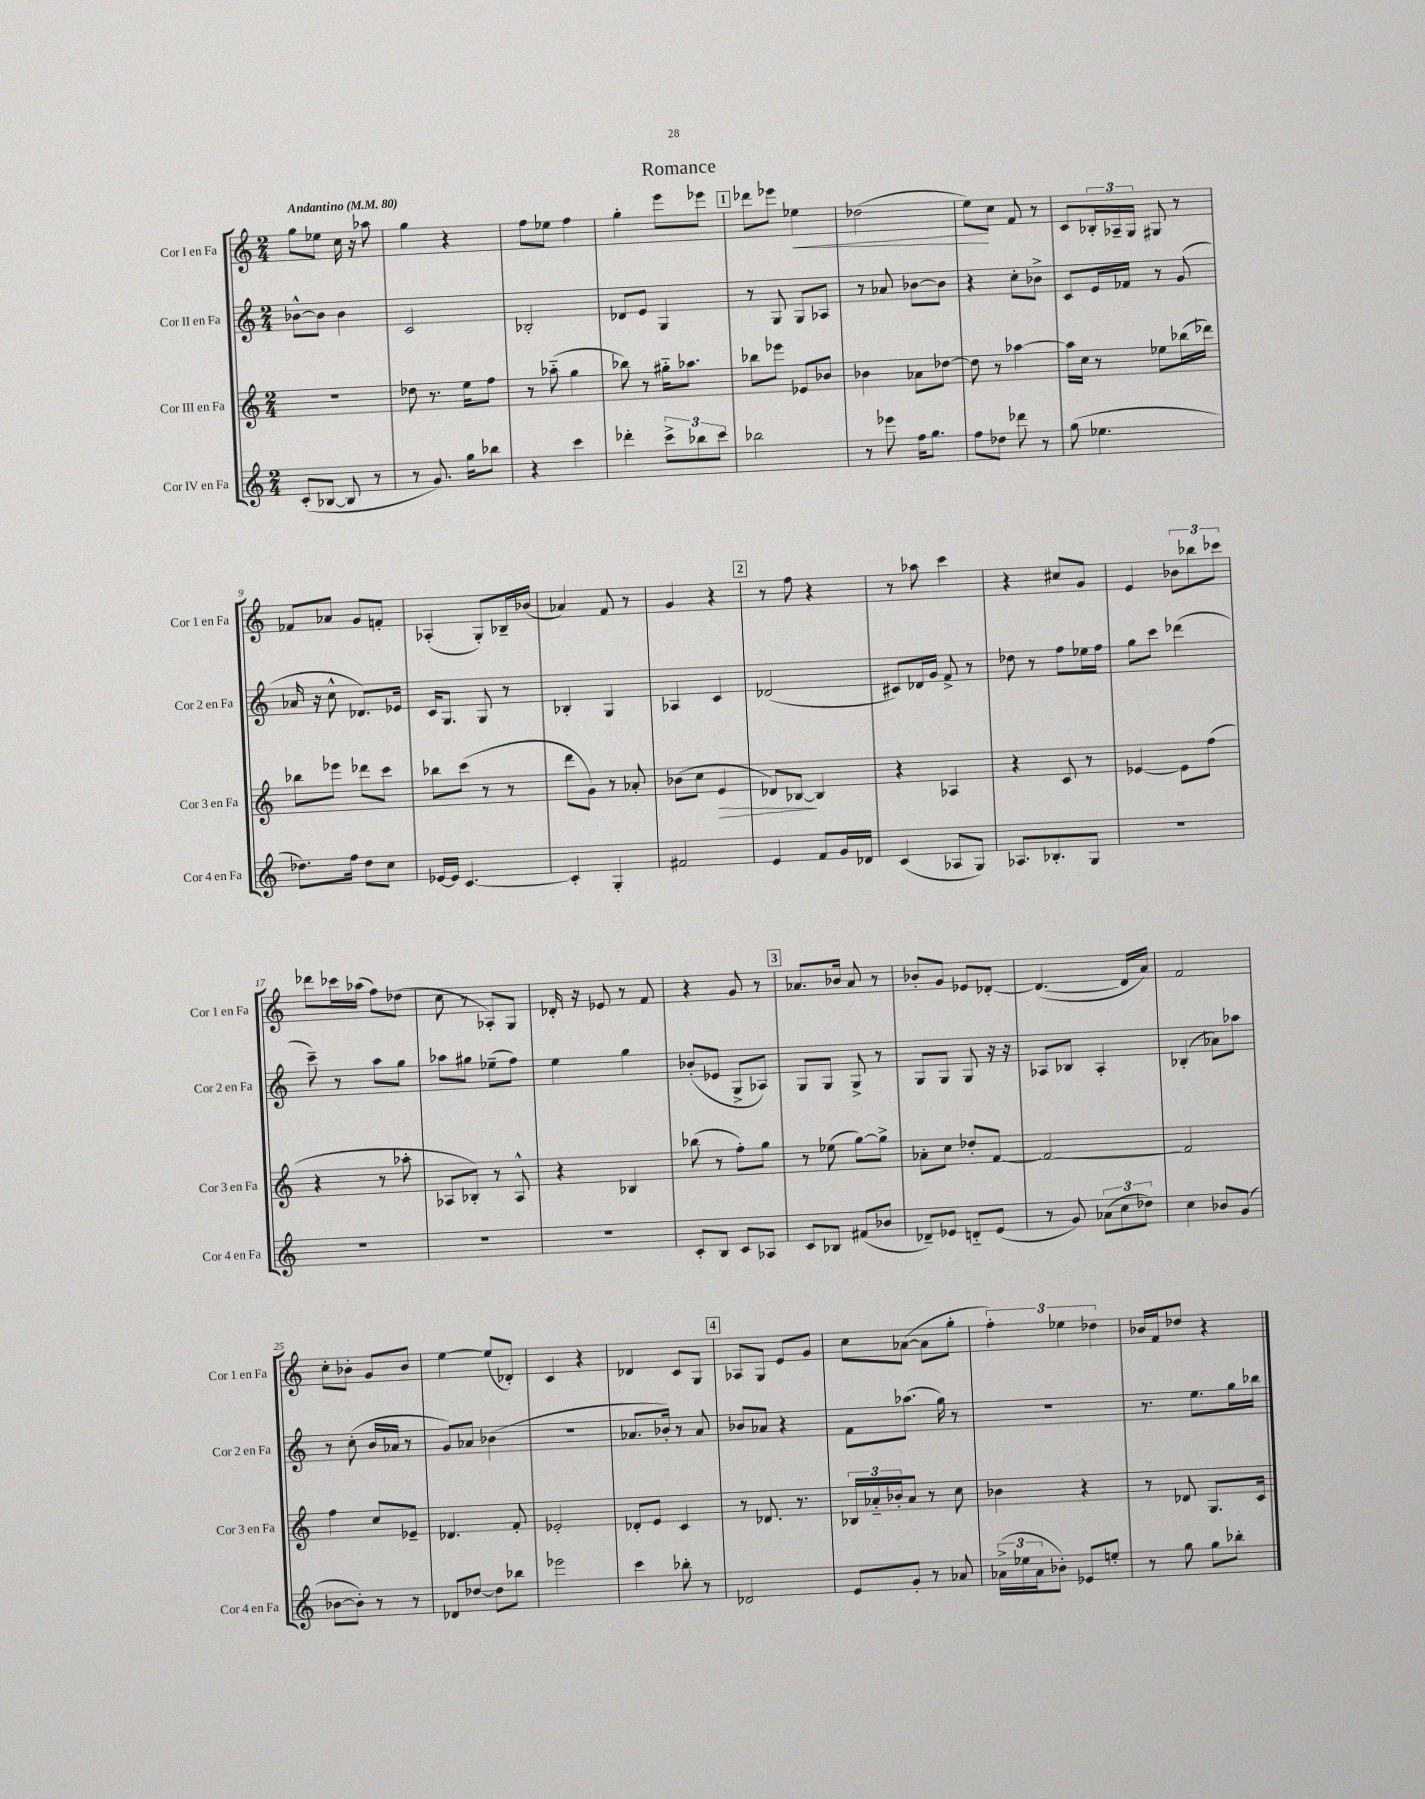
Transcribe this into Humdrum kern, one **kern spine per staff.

**kern	**kern	**dynam	**kern	**kern	**dynam
*part4	*part3	*part3	*part2	*part1	*part1
*staff4	*staff3	*staff3	*staff2	*staff1	*staff1
*I"Cor IV en Fa	*I"Cor III en Fa	*	*I"Cor II en Fa	*I"Cor I en Fa	*
*I'Cor 4 en Fa	*I'Cor 3 en Fa	*	*I'Cor 2 en Fa	*I'Cor 1 en Fa	*
*clefG2	*clefG2	*	*clefG2	*clefG2	*
*k[]	*k[]	*	*k[]	*k[]	*
*M2/4	*M2/4	*	*M2/4	*M2/4	*
*MM80	*MM80	*	*MM80	*MM80	*
=1	=1	=1	=1	=1	=1
!	!	!	!	!LO:TX:a:B:t=Andantino	!
(8c'/L	2r	.	[8b-X^^\L	8gg\L	.
[8B-X/J	.	.	8b-\J]	8ee-X\J	.
8B-/]	.	.	4b-\	16cc\	.
.	.	.	.	16r	.
8r	.	.	.	8aa-X\	.
=2	=2	=2	=2	=2	=2
8r	8dd-X\	.	2c/	4gg\	.
8.g/)	8.r	.	.	.	.
.	.	.	.	4r	.
16gg\KL	16ee\KL	.	.	.	.
8bb-X\J	8ff\J	.	.	.	.
=3	=3	=3	=3	=3	=3
4r	8r	.	2B-X'/	8ff\L	.
.	(8aa-X\	.	.	8ee-X\J	.
4ccc\	4gg\	.	.	4ff\	.
=4	=4	=4	=4	=4	=4
4ddd-X'\	8bb-X\)	.	8d-X/L	4gg'\	.
.	8r	.	8e/J	.	.
12ccc^\L	16gg#X\KL	.	4G/	8eee\L	.
.	8.aa-X\J	.	.	.	.
12bb-X\	.	.	.	.	.
.	.	.	.	8eee-X\J	.
12ccc\J	.	.	.	.	.
!!LO:REH:place=s1:t=1
=5	=5	=5	=5	=5	=5
2bb-X\	8bb-X\L	.	8r	8ddd-X\L	.
.	8eee-X\J	.	8G/	8eee-X\J	.
!	!	!	!	!	!LO:HP:b
.	8e-X/L	.	8G/L	4ee-X\	<
.	8b-X/J	.	8A-X/J	.	.
=6	=6	=6	=6	=6	=6
8r	4b-X\	.	8r	(2dd-X\	.
8eee-X\	.	.	8a-X/	.	.
16ff\KL	8a-X\L	.	[8b-X\L	.	.
8.gg\J	.	.	.	.	.
.	[8dd-X\J	.	8b-\J]	.	.
=7	=7	=7	=7	=7	=7
8ff\L	8dd-\]	.	4r	8ee\L)	.
8dd-X\J	8r	.	.	8cc\J	[
8ddd-X\	[4aa-X\	.	8cc'\L	8f/	.
8r	.	.	8b-X^\J	8r	.
=8	=8	=8	=8	=8	=8
(8gg\	16aa-\LL]	.	8c/L	8c/L	.
.	16cc\JJ	.	.	.	.
4.ee-X\	8r	.	16e/L	24B-X'/L	.
.	.	.	.	24A-X~/	.
.	.	.	16f-X/JJ	.	.
.	.	.	.	24G/JJ	.
.	8ee-X\L	.	8r	8G#X/	.
.	(16bb-X\L	.	(8g/	8r	.
.	16ddd-X\JJ)	.	.	.	.
!!LO:LB:g=z
=9	=9	=9	=9	=9	=9
8.dd-X\L)	8bb-X\L	.	16a-X/	8f-X/L	.
.	.	.	16r	.	.
.	8eee-X\J	.	8cc^^\	8a-X/J	.
16ff\Jk	.	.	.	.	.
8dd-\L	8ddd-X\L	.	8.d-X/L)	8g/L	.
8cc\J	8ccc\J	.	.	8fn'/J	.
.	.	.	16e-X/Jk	.	.
=10	=10	=10	=10	=10	=10
[16e-X/LL	8bb-X\L	.	16c/KL	(4A-X'/	.
16e-/JJ]	.	.	8.G/J	.	.
[4.c/	(8ccc\J	.	.	.	.
.	8r	.	8G/	8G'/L)	.
.	8r	.	8r	16B-X~/L	.
.	.	.	.	(16b-X/JJ	.
=11	=11	=11	=11	=11	=11
4c'/]	8ddd\L	.	4B-X'/	4a-X/)	.
.	8g\J)	.	.	.	.
4G'/	8r	.	4G/	8f/	.
.	8a-X'/	.	.	8r	.
=12	=12	=12	=12	=12	=12
2f#X/	(8b-X\L	.	4A-X/	4g/	.
.	8cc\J	.	.	.	.
!	!	!LO:HP:b	!	!	!
.	4e/	>	4c/	4r	.
!!LO:REH:place=s1:t=2
=13	=13	=13	=13	=13	=13
4e/	8d-X/L)	.	(2d-X/	8r	.
.	[8B-X/J	.	.	8ff\	.
8f/L	4B-/]	]	.	4r	.
16g/L	.	.	.	.	.
16d-X/JJ	.	.	.	.	.
=14	=14	=14	=14	=14	=14
(4c/	4r	.	8c#X/L)	8r	.
.	.	.	16d-X/L	8aa-X\	.
.	.	.	16g/JJ	.	.
8A-X/L	4A-X/	.	8f^/	4ccc\	.
8G/J)	.	.	8r	.	.
=15	=15	=15	=15	=15	=15
8.A-X/L	4r	.	8dd-X\	4r	.
.	.	.	8r	.	.
8.B-X'/	.	.	.	.	.
.	8c/	.	8ff\L	8cc#X/L	.
8G/J	8r	.	16ee-X\L	8g/J	.
.	.	.	16ff\JJ	.	.
=16	=16	=16	=16	=16	=16
2r	[4e-X/	.	8gg\L	4e/	.
.	.	.	8ccc\J	.	.
.	8e-\L]	.	(4ddd-X\	12b-X\L	.
.	.	.	.	12bb-X\	.
.	(8ff\J	.	.	.	.
.	.	.	.	12ccc-X\J	.
!!LO:LB:g=z
=17	=17	=17	=17	=17	=17
2r	4r	.	8ccc~\)	8ddd-X\L	.
.	.	.	8r	16ccc-X\L	.
.	.	.	.	(16aa-X\JJ	.
.	8r	.	8aa\L	8ff\L)	.
.	8aa-X'\	.	8gg\J	(8dd-X\J	.
=18	=18	=18	=18	=18	=18
2r	8A-X/L	.	8aa-X\L	8cc\	.
.	8B-X'/J)	.	8gg#X\J	8r	.
.	8r	.	(8ee-X~\L	8A-X'/L)	.
.	8A-^^/	.	8ff\J)	8G/J	.
=19	=19	=19	=19	=19	=19
2r	4r	.	4ee\	16d-X'/	.
.	.	.	.	16r	.
.	.	.	.	8e-X/	.
.	4B-X/	.	4gg\	8r	.
.	.	.	.	8f/	.
=20	=20	=20	=20	=20	=20
8c'/L	(8bb-X\	.	(8b-X'/L	4r	.
8B/J	8r	.	8e-X/J	.	.
8c/L	8ff'\L)	.	8G^/L	8g/	.
8A-X/J	8gg\J	.	8A-X/J)	8r	.
!!LO:REH:place=s1:t=3
=21	=21	=21	=21	=21	=21
8c/L	8r	.	8G/L	8.a-X/L	.
8B-X/J	(8ee-X\	.	8G/J	.	.
.	.	.	.	16b-X/Jk	.
(8f#X/L	[8gg\L)	.	8G^/	8a-/	.
8b-X/J	8gg^\J]	.	8r	8r	.
=22	=22	=22	=22	=22	=22
8d-X~/L)	8a-X'\L	.	8G/L	8b-X'/L	.
8e-X/J	8cc\J	.	8G/J	8g/J	.
8dn/L	8dd-X'/L	.	8G/	8e-X/L	.
(8e-/J	[8f/J	.	16r	[8d-X'/J	.
.	.	.	16r	.	.
=23	=23	=23	=23	=23	=23
8r	2f/_	.	8A-X/L	(4.d-/_	.
8g/)	.	.	8B-X/J	.	.
(12a-X\L	.	.	4A-'/	.	.
12cc\	.	.	.	.	.
.	.	.	.	16d-/LL]	.
12dd-X\J)	.	.	.	.	.
.	.	.	.	16a/JJ)	.
=24	=24	=24	=24	=24	=24
4cc\	2f/]	.	(4B-X'/	2f/	.
8b-X/L	.	.	8a-X\L)	.	.
(8g/J	.	.	8aa-X\J	.	.
!!LO:LB:g=z
=25	=25	=25	=25	=25	=25
[8b-X\L	4ff\	.	8r	8cc'\L	.
8b-'\J])	.	.	(8cc'\	8b-X'\J	.
8r	8cc/L	.	16b/LL	8g/L	.
.	.	.	16a-X/JJ	.	.
8r	8e-X~/J	.	8r	8b-/J	.
=26	=26	=26	=26	=26	=26
8d-X/L	4.d-X/	.	8g/L)	[4ee\	.
[8dd-X/J	.	.	8a-X/J	.	.
8dd-\L]	.	.	(4b-X\	(8ee/L]	.
8bb-X\J	8f'/	.	.	8d-X'/J)	.
=27	=27	=27	=27	=27	=27
2eee-X\	2e-X'/	.	2r	4c/	.
.	.	.	.	4r	.
=28	=28	=28	=28	=28	=28
4ccc\	8d-X'/L	.	8.a-X/L	4d-X/	.
.	8e/J	.	.	.	.
.	.	.	16b-X'/Jk)	.	.
8bb-X'\	4c/	.	8r	8c/L	.
8r	.	.	8a-/	8G/J	.
!!LO:REH:place=s1:t=4
=29	=29	=29	=29	=29	=29
2d-X/	8r	.	8b-X/L	8A-X/L	.
.	8.d-X/	.	8a-X/J	8G/J	.
.	.	.	4r	8e/L	.
.	8.r	.	.	.	.
.	.	.	.	8g/J	.
=30	=30	=30	=30	=30	=30
8e/L	24B-X/LL	.	8f\L	8cc\L	.
.	24a-X/	.	.	.	.
.	24b-X'/J	.	.	.	.
8g'/J	8a-/J	.	(8.aa-X\J	([8a-X\J	.
8r	8r	.	.	8a-\L]	.
.	.	.	16gg\)	.	.
8a-X/	8cc\	.	8r	8gg'\J	.
=31	=31	=31	=31	=31	=31
(24a-X^\LL	4b-X\	.	2r	6ff'\)	.
24ee-X\	.	.	.	.	.
24a-\J	.	.	.	.	.
8b-X'\J)	.	.	.	.	.
.	.	.	.	6ee-X\	.
8e-X/L	4r	.	.	.	.
.	.	.	.	6dd-X\	.
8een'/J	.	.	.	.	.
=32	=32	=32	=32	=32	=32
8r	8r	.	8.r	16b-X/LL	.
.	.	.	.	16f/J	.
8gg\	8d-X/	.	.	8dd-X/J	.
.	.	.	8.ee\L	.	.
8gg\L	8.G/L	.	.	4r	.
8bb-X'\J	.	.	16gg\L	.	.
.	16c/Jk	.	16bb-X\JJ	.	.
==	==	==	==	==	==
*-	*-	*-	*-	*-	*-
